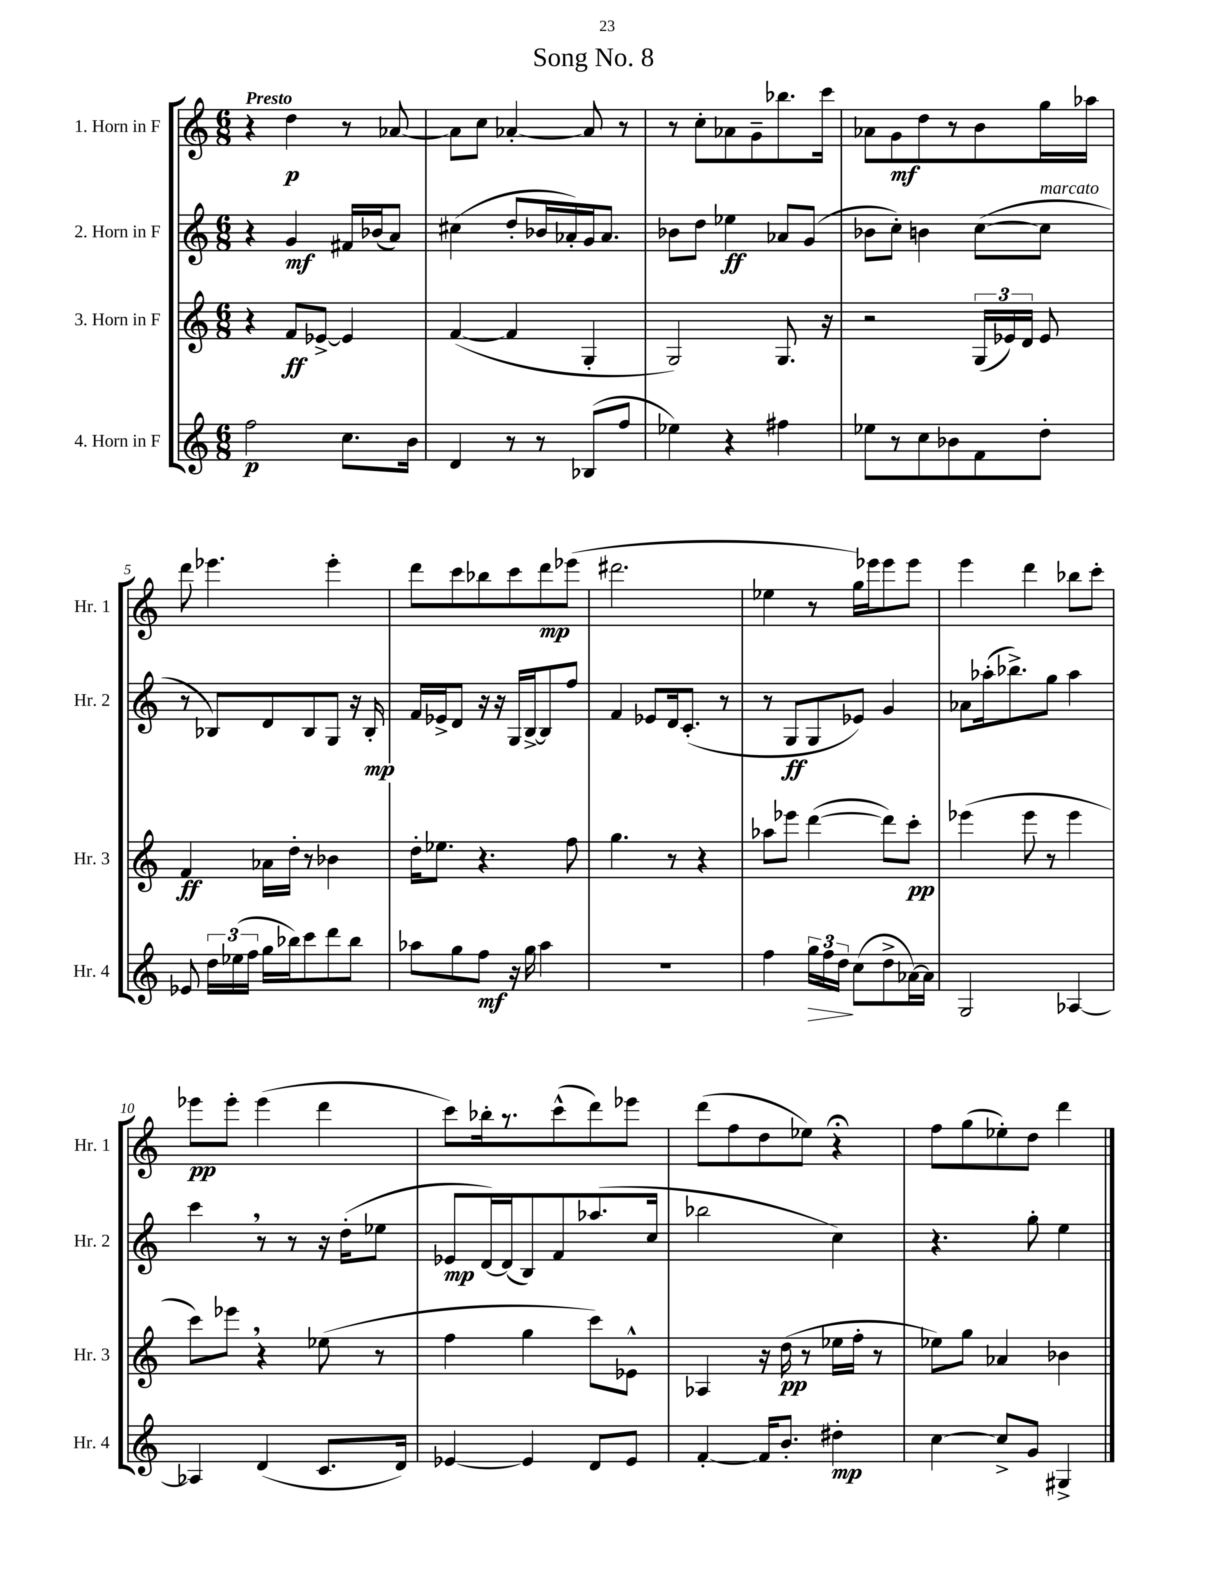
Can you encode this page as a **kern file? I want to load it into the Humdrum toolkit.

**kern	**kern	**kern	**kern
*staff4	*staff3	*staff2	*staff1
*clefG2	*clefG2	*clefG2	*clefG2
*k[]	*k[]	*k[]	*k[]
*M6/8	*M6/8	*M6/8	*M6/8
2ff\	4r	4r	4r
.	8f/L	4g/	4dd\
.	[8e-^/J	.	.
8.cc\L	4e-/]	16f#/LL	8r
.	.	(16b-/J	.
.	.	8a/J)	[8a-/
16b\Jk	.	.	.
=	=	=	=
4d/	([4f/	(4cc#\	8a-\]L
.	.	.	8cc\J
8r	4f/]	8dd'/L	[4a-'/
8r	.	16b-/L	.
.	.	16a-'/)	.
(8B-/L	4G'/	16g/J	8a-/]
.	.	8.a-/J	.
8ff/J	.	.	8r
=	=	=	=
4ee-\)	2G/)	8b-\L	8r
.	.	8dd\J	8cc'\L
4r	.	4ee-\	8a-\
.	.	.	8g~\
4ff#\	8.G/	8a-/L	8.bb-\
.	.	(8g/J	.
.	16r	.	16ccc\Jk
=	=	=	=
8ee-\L	2r	8b-\L	8a-\L
8r	.	8cc'\J)	8g\
8cc\	.	4b\	8dd\
8b-\	.	.	8r
8f\	(24G/LL	([8cc\L	8b\
.	24e-/)	.	.
.	24d/JJ	.	.
8dd'\J	8e-/	8cc\]J	16gg\L
.	.	.	16aa-\JJ
=	=	=	=
8e-/	4f/	8r	8ddd\
24dd\LL	.	8B-/L)	4.eee-\
(24ee-\	.	.	.
24ff\JJ	.	.	.
16gg\LL	16a-\LL	8d/	.
16bb-\J)	16dd'\JJ	.	.
8ccc\	8r	8B-/	.
8ddd\	4b-\	8G/J	4eee-'\
8bb-\J	.	16r	.
.	.	16B-'/	.
=	=	=	=
8aa-\L	16dd'\LK	16f/LL	8ddd\L
.	8.ee-\J	16e-^/J	.
8gg\	.	8d/J	8ccc\
8ff\J	4.r	16r	8bb-\
.	.	16r	.
16r	.	16G/LL	8ccc\
16gg\	.	[16B^/J	.
4aa-\	.	8B/]	8ddd\
.	8ff\	8ff/J	(8eee-\J
=	=	=	=
2.r	4.gg\	4f/	2.ddd#\
.	.	8e-/L	.
.	8r	16d/k	.
.	.	(8.c'/J	.
.	4r	.	.
.	.	8r	.
=	=	=	=
4ff\	8aa-\L	8r	4ee-\
.	8eee-\J	8G/L	.
24gg\LL	([4ddd\	8G/	8r
24ff\	.	.	.
24dd\JJ	.	.	.
(8cc\L	.	8e-/J)	16gg\LL)
.	.	.	16eee-\J
8dd^\	8ddd\]L)	4g/	8eee-\
[16a-\L)	8ccc'\J	.	8eee-\J
16a-\]JJ	.	.	.
=	=	=	=
2G/	(4eee-\	8a-\L	4eee\
.	.	(16aa-'\k	.
.	.	8.bb-^\)	.
.	8eee-\	.	4ddd\
.	8r	8gg\J	.
[4A-/	4eee-\	4aa-\	8bb-\L
.	.	.	8ccc'\J
=	=	=	=
4A-/]	8ccc\L)	4ccc\	8eee-\L
.	8eee-\J	.	8eee-'\J
(4d/	4r	8r	(4eee-\
.	.	8r	.
8.c/L	(8ee-\	16r	4ddd\
.	.	(16dd'\LK	.
.	8r	8ee-\J	.
16d/Jk)	.	.	.
=	=	=	=
[4e-/	4ff\	8e-/L	8ccc\L)
.	.	[16d/L)	16bb-'\k
.	.	(16d/]J	8.r
4e-/]	4gg\	8B/)	.
.	.	8f/	(8ccc^^\
8d/L	8ccc\L)	(8.aa-/	8ddd\)
8e-/J	8e-^^\J	.	8eee-\J
.	.	16cc/Jk	.
=	=	=	=
[4f'/	4A-/	2bb-\	(8ddd\L
.	.	.	8ff\
16f/]LK	16r	.	8dd\
8.b'/J	(16dd\	.	.
.	8r	.	8ee-\J)
4dd#'\	16ee-\LL	4cc\)	4r;
.	16ff'\JJ	.	.
.	8r	.	.
=	=	=	=
[4cc\	8ee-\L)	4.r	8ff\L
.	8gg\J	.	(8gg\
8cc^/]L	4a-/	.	8ee-'\)
8g/J	.	8gg'\	8dd\J
4G#^/	4b-\	4ee\	4ddd\
==	==	==	==
*-	*-	*-	*-
